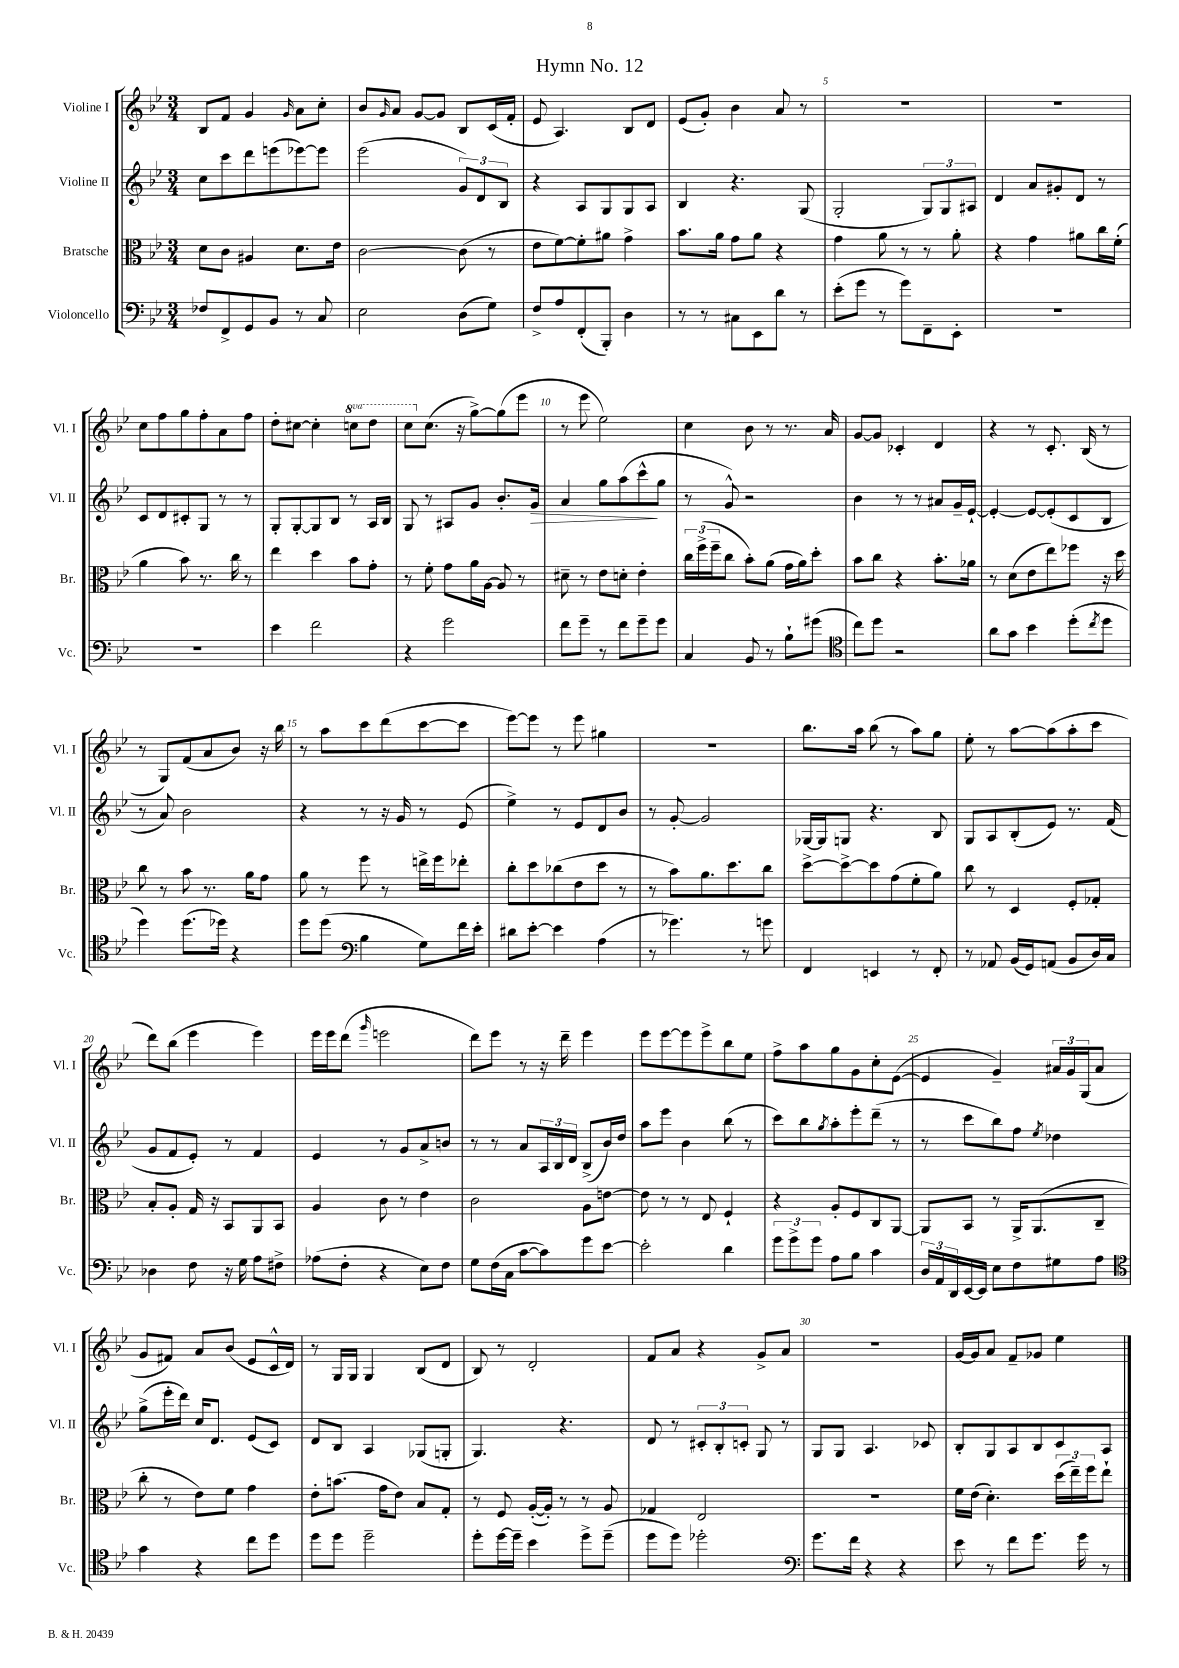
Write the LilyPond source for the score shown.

\header { title = "Hymn No. 12" }
<<
\new StaffGroup <<
\new Staff = "s0" \with { instrumentName = "Violine I" shortInstrumentName = "Vl. I" } {
    \clef treble \key bes \major \numericTimeSignature \time 3/4 \set Staff.ottavationMarkups = #ottavation-simple-ordinals
    bes8 f'8 g'4 \grace { g'16 } a'8 c''8-. |
    bes'8 \grace { g'16 } a'8 g'8~ g'8 bes8 c'16( f'16-. |
    ees'8 a4.) bes8 d'8 |
    ees'8( g'8-.) bes'4 a'8 r8 |
    R2. |
    R2. |
    c''8 f''8 g''8 f''8-. a'8 f''8 |
    d''8-. cis''8~ cis''4-. \ottava #1 c'''!8 d'''8 |
    c'''8 \ottava #0 c''8.( r16 g''8~->) g''8( ees'''8 |
    r8 ees'''8 ees''2) |
    c''4 bes'8 r8 r8. a'16 |
    g'8~ g'8 ces'4-. d'4 |
    r4 r8 c'8.-. bes16( r8 |
    r8 g8) f'8( a'8 bes'8) r16 bes''16 |
    r8 a''8 c'''8 d'''8( c'''8~ c'''8 |
    ees'''8~) ees'''8 r8 ees'''8 gis''4 |
    R2. |
    bes''8. a''16 bes''8( r8 a''8) g''8 |
    ees''8-. r8 a''8~ a''8( a''8-. c'''8 |
    d'''8) bes''8( ees'''4 ees'''4) |
    ees'''16 ees'''16 d'''8( \grace { g'''16 } e'''2 |
    d'''8) ees'''8 r8 r16 d'''16-- ees'''4 |
    ees'''8 ees'''8~ ees'''8 ees'''8-> bes''8 ees''8 |
    f''8-> a''8 g''8 g'8 c''8-. ees'8~( |
    ees'4 g'4--) \tuplet 3/2 { ais'16 g'16 g16( } ais'8 |
    g'8 fis'8) a'8 bes'8( ees'8 c'16-^ d'16) |
    r8 g16 g16 g4 bes8( d'8 |
    bes8) r8 d'2-. |
    f'8 a'8 r4 g'8-> a'8 |
    R2. |
    g'16~ g'16 a'8 f'8-- ges'8 ees''4 \bar "|." |
}
\new Staff = "s1" \with { instrumentName = "Violine II" shortInstrumentName = "Vl. II" } {
    \clef treble \key bes \major \numericTimeSignature \time 3/4
    c''8 c'''8 d'''8 e'''8( ees'''8~) ees'''8 |
    ees'''2( \tuplet 3/2 { g'8) d'8 bes8 } |
    r4 a8 g8 g8 a8 |
    bes4 r4. g8( |
    g2-. \tuplet 3/2 { g8) g8 ais8 } |
    d'4 a'8 gis'8-. d'8 r8 |
    c'8 d'8 cis'8-. g8 r8 r8 |
    g8-. g8~-. g8 bes8 r8 a16 bes16 |
    g8 r8 ais8 g'8 bes'8.-. g'16\> |
    a'4 g''8 a''8( c'''8-^\! g''8 |
    r8 g'8-^) r2 |
    bes'4 r8 r8 ais'8 g'16-- ees'16~-! |
    ees'4~-. ees'8~ ees'8-.( c'8 bes8 |
    r8 a'8) bes'2 |
    r4 r8 r16 g'16 r8 ees'8( |
    ees''4->) r8 ees'8 d'8 bes'8 |
    r8 g'8~-. g'2 |
    ges16~ ges16 g8 r4. bes8 |
    g8 a8 bes8-.( ees'8) r8. f'16( |
    g'8 f'8 ees'8-.) r8 f'4 |
    ees'4 r8 g'8 a'8-> b'8 |
    r8 r8 a'8 \tuplet 3/2 { a16 bes16 d'16 } bes8->( bes'16) d''16 |
    a''8 ees'''8 bes'4 bes''8( r8 |
    c'''8) bes''8 \acciaccatura { g''8 } a''8-. ees'''8-. d'''8--( r8 |
    r8 c'''8 bes''8) f''8 \acciaccatura { ees''8 } des''4 |
    g''8->( ees'''16-. d'''16) c''16 d'8. ees'8( c'8) |
    d'8 bes8 a4 ges8( g8-. |
    g4.) r4. |
    d'8 r8 \tuplet 3/2 { cis'8-. bes8-. c'8-. } g8 r8 |
    g8 g8 a4. ces'8 |
    bes8-. g8 a8 bes8 c'8 a8 \bar "|." |
}
\new Staff = "s2" \with { instrumentName = "Bratsche" shortInstrumentName = "Br." } {
    \clef alto \key bes \major \numericTimeSignature \time 3/4
    d'8 c'8 ais4 d'8. ees'16 |
    c'2~ c'8( r8 |
    ees'8 f'8~) f'8-. ais'8 g'4-> |
    bes'8. a'16 g'8 a'8 r4 |
    g'4 a'8 r8 r8 a'8-. |
    r4 g'4 ais'8 c''16 f'16-.( |
    a'4 bes'8) r8. c''16 r8 |
    ees''4 d''4 bes'8 g'8-. |
    r8 f'8-. g'8 a'16 a16~ a8 r8 |
    dis'8-- r8 ees'8 d'8-. ees'4-. |
    \tuplet 3/2 { c''16 f''16->( f''16-- } c''8 bes'8-.) a'8( g'16 a'16) d''8-. |
    bes'8 c''8 r4 bes'8.-. aes'16 |
    r8 d'8( ees'8 ees''8) fes''8 r16 d''16 |
    c''8 r8 bes'8 r8. a'16 g'8 |
    a'8 r8 f''8 r8 e''16-> f''16 ees''8-. |
    c''8-. d''8 ces''8( ees'8 d''8 r8 |
    r8 bes'8) a'8. d''8. c''8 |
    d''8~-> d''8~-> d''8 g'8( f'8-. a'8) |
    c''8 r8 d4 f8-. ges8-. |
    bes8-. a8-. g16 r16 bes,8 a,8 bes,8 |
    a4 c'8 r8 ees'4 |
    c'2 a8 e'8~ |
    e'8 r8 r8 ees8 f4-! |
    r4 a8-. f8 c8 a,8~ |
    a,8 bes,8 r8 a,16-> a,8.( c8-- |
    c''8-. r8 ees'8) f'8 g'4 |
    ees'8-. b'8.( g'16 ees'8) bes8 g8-. |
    r8 f8 a16~-.( a16-.) r8 r8 a8 |
    ges4 ees2 |
    R2. |
    f'16 ees'16( d'4.-.) \tuplet 3/2 { d''16( ees''16--) f''16 } ees''8-! \bar "|." |
}
\new Staff = "s3" \with { instrumentName = "Violoncello" shortInstrumentName = "Vc." } {
    \clef bass \key bes \major \numericTimeSignature \time 3/4
    fes8 f,8-> g,8 bes,8 r8 c8 |
    ees2 d8( g8) |
    f8-> a8 f,8-.( bes,,8-.) d4 |
    r8 r8 cis8 ees,8 d'8 r8 |
    ees'8-.( g'8 r8 g'8) f,8-- ees,8-. |
    R2. |
    R2. |
    ees'4 f'2 |
    r4 g'2 |
    f'8 g'8-- r8 f'8 g'8-- g'8 |
    c4 bes,8 r8 bes8-! gis'8( |
    \clef tenor c''8) d''8 r2 |
    a'8 g'8 bes'4 d''8-.( \acciaccatura { c''8 } d''8 |
    d''4) d''8.( des''16) r4 |
    d''8 d''8( \clef bass bes4 g8) f'16 ees'16-. |
    dis'8 ees'8~-. ees'4 a4( |
    r8 ges'4.) r8 g'8 |
    f,4 e,4 r8 f,8-. |
    r8 aes,8 bes,16( g,16) a,8( bes,8 d16) c16 |
    des4 f8 r16 g16 a8 fis8-> |
    aes8( f8-. r4 ees8) f8 |
    g8 f16( c16 c'8~ c'8) g'8 ees'8~ |
    ees'2-. d'4 |
    \tuplet 3/2 { g'8 g'8-> g'8 } a8 bes8 c'4 |
    \tuplet 3/2 { d16 a,16 d,16 } ees,16~ ees,16 ees8 f8 gis8 a8 |
    \clef tenor g'4 r4 c''8 d''8 |
    d''8 d''8 d''2-- |
    d''8-. d''16~ d''16-- bes'4 d''8-> d''8--( |
    d''8 d''8) des''2-. |
    \clef bass g'8. f'16 r4 r4 |
    ees'8 r8 f'8 g'8. g'16 r8 \bar "|." |
}
>>
>>
\layout { \context { \Score \override BarNumber.break-visibility = ##(#f #t #t) barNumberVisibility = #(every-nth-bar-number-visible 5) } }
